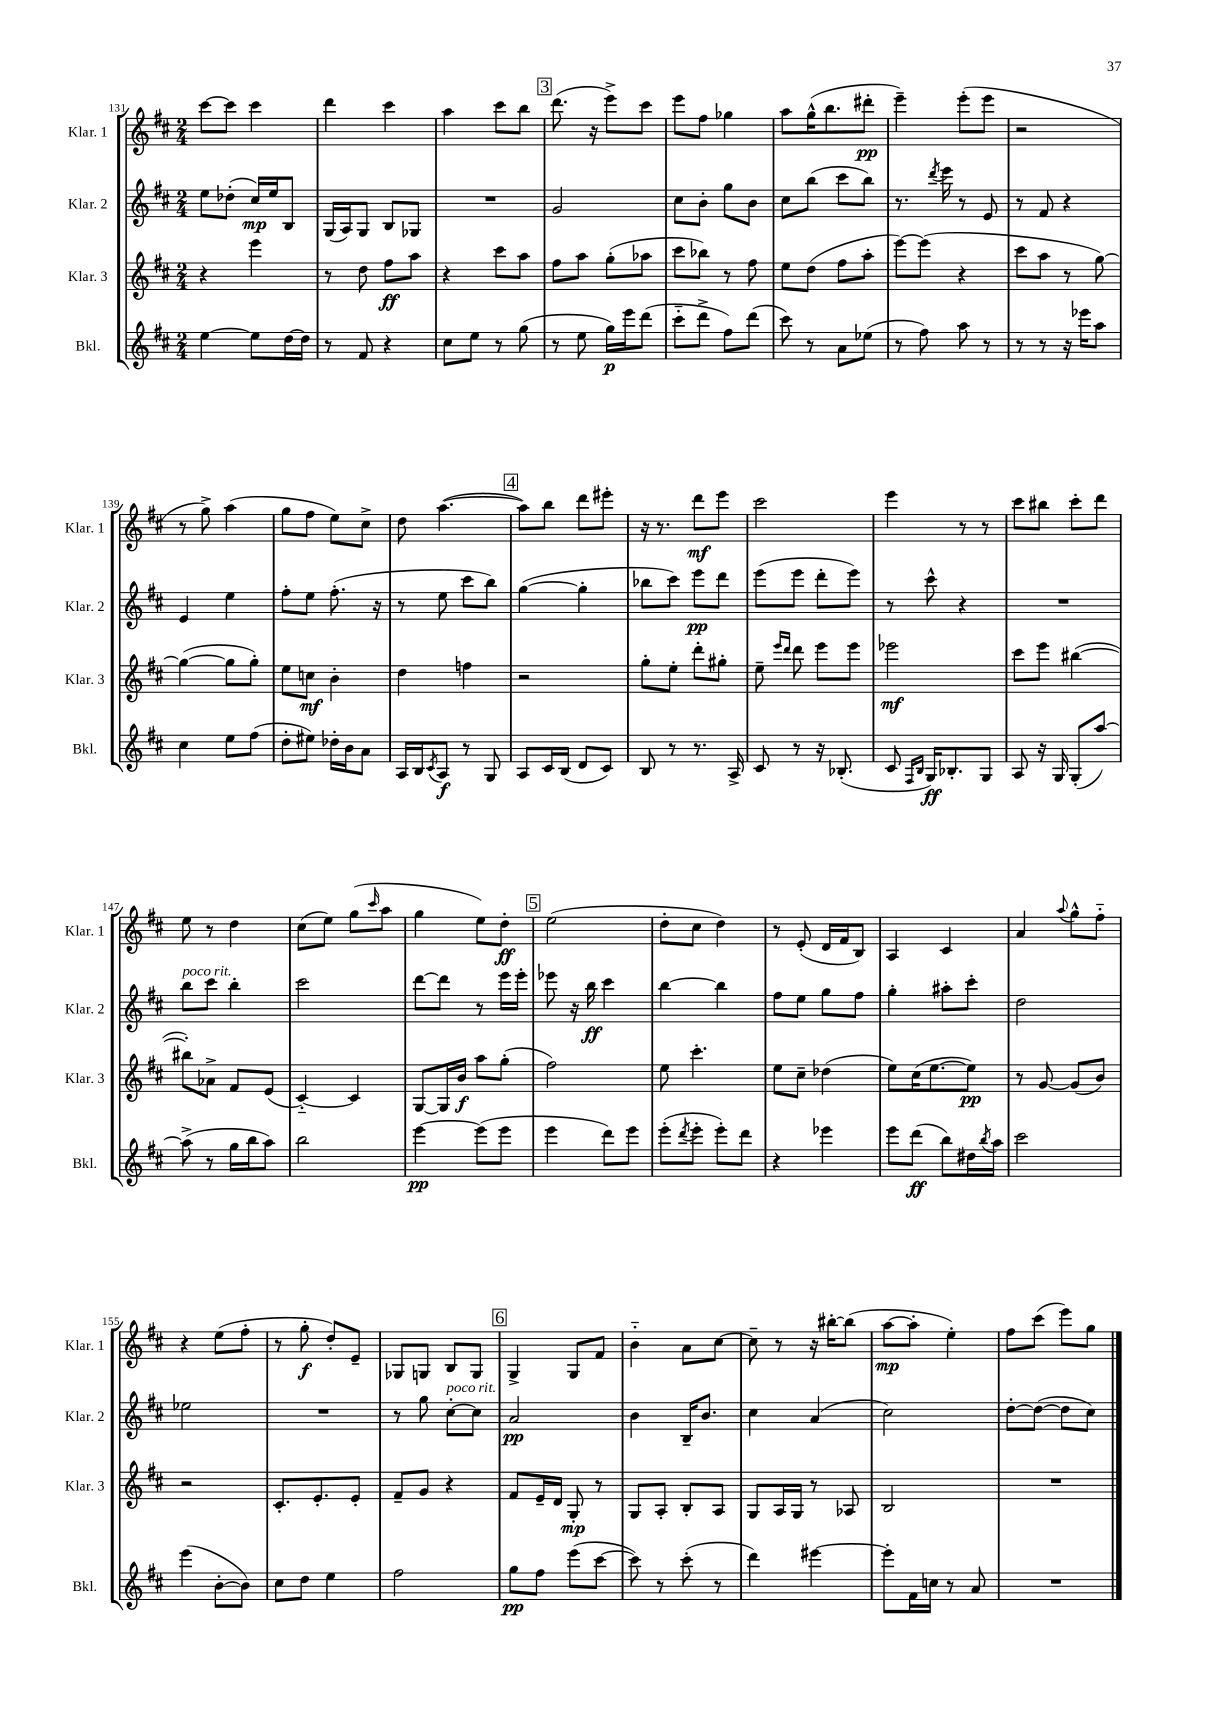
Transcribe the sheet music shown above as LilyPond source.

<<
\new StaffGroup <<
\new Staff = "s0" \with { instrumentName = "Klar. 1" shortInstrumentName = "Klar. 1" } {
    \clef treble \key d \major \numericTimeSignature \time 2/4
    cis'''8~ cis'''8 cis'''4 |
    d'''4 cis'''4 |
    a''4 cis'''8 b''8 |
    \mark \markup { \box "3" } d'''8.( r16 e'''8->) cis'''8 |
    e'''8 fis''8 ges''4 |
    a''8 g''16-^( b''8. dis'''8-.\pp |
    e'''4--) e'''8-.( e'''8 |
    r2 |
    r8 g''8->) a''4( |
    g''8 fis''8 e''8) cis''8-> |
    d''8 a''4.~( |
    \mark \markup { \box "4" } a''8) b''8 d'''8 eis'''8-. |
    r16 r8. d'''8\mf e'''8 |
    cis'''2 |
    e'''4 r8 r8 |
    cis'''8 bis''8 cis'''8-. d'''8 |
    e''8 r8 d''4 |
    cis''8( e''8) g''8( \grace { cis'''16 } a''8 |
    g''4 e''8) d''8-.\ff |
    \mark \markup { \box "5" } e''2( |
    d''8-. cis''8 d''4) |
    r8 e'8-.( d'16 fis'16 b8) |
    a4 cis'4 |
    a'4 \appoggiatura { a''8 } g''8-^ fis''8-_ |
    r4 e''8( fis''8-. |
    r8 g''8-.\f d''8-.) e'8-- |
    ges8 g8 b8 g8 |
    \mark \markup { \box "6" } g4-> g8 fis'8 |
    b'4-_ a'8 cis''8~ |
    cis''8-- r8 r16 bis''16~-. bis''8( |
    a''8~\mp a''8-. e''4-.) |
    fis''8 cis'''8( e'''8) g''8 \bar "|." |
}
\new Staff = "s1" \with { instrumentName = "Klar. 2" shortInstrumentName = "Klar. 2" } {
    \clef treble \key d \major \numericTimeSignature \time 2/4
    e''8 des''8-.( cis''16\mp) e''16 b8 |
    g16( a16) g8 b8 ges8 |
    R2 |
    \mark \markup { \box "3" } g'2 |
    cis''8 b'8-. g''8 b'8 |
    cis''8 b''8( cis'''8 b''8) |
    r8. \acciaccatura { d'''8 } e'''16 r8 e'8 |
    r8 fis'8 r4 |
    e'4 e''4 |
    fis''8-. e''8 fis''8.-.( r16 |
    r8 e''8 cis'''8 b''8) |
    \mark \markup { \box "4" } g''4~( g''4-. |
    bes''8 cis'''8) e'''8\pp d'''8 |
    e'''8( e'''8 d'''8-. e'''8) |
    r8 cis'''8-^ r4 |
    R2 |
    b''8^\markup { \italic "poco rit." } cis'''8 b''4-. |
    cis'''2 |
    d'''8~ d'''8 r8 e'''16 e'''16-. |
    \mark \markup { \box "5" } ees'''8 r16 b''16\ff cis'''4 |
    b''4~ b''4 |
    fis''8 e''8 g''8 fis''8 |
    g''4-. ais''8-. cis'''8-. |
    d''2 |
    ees''2 |
    R2 |
    r8 g''8 cis''8~-.^\markup { \italic "poco rit." } cis''8 |
    \mark \markup { \box "6" } a'2\pp |
    b'4 b16-- b'8. |
    cis''4 a'4( |
    cis''2) |
    d''8~-. d''8~( d''8 cis''8) \bar "|." |
}
\new Staff = "s2" \with { instrumentName = "Klar. 3" shortInstrumentName = "Klar. 3" } {
    \clef treble \key d \major \numericTimeSignature \time 2/4
    r4 e'''4 |
    r8 d''8 fis''8\ff a''8 |
    r4 cis'''8 a''8 |
    \mark \markup { \box "3" } fis''8 a''8 g''8-.( aes''8 |
    cis'''8 bes''8) r8 fis''8 |
    e''8 d''8( fis''8 a''8-. |
    e'''8~) e'''8( r4 |
    cis'''8 a''8 r8 g''8~) |
    g''4~( g''8 g''8-.) |
    e''8 c''8\mf b'4-. |
    d''4 f''4 |
    \mark \markup { \box "4" } r2 |
    g''8-. e''8-. d'''8-. gis''8-. |
    e''8-- \grace { e'''16 d'''16 } d'''8 e'''8 e'''8 |
    ees'''2\mf |
    cis'''8 e'''8 bis''4~( |
    bis''8-.) aes'8-> fis'8 e'8( |
    cis'4~-_) cis'4 |
    g8~ g16 b'16\f a''8 g''8-.( |
    \mark \markup { \box "5" } fis''2) |
    e''8 cis'''4.-. |
    e''8 cis''8-- des''4( |
    e''8) cis''16( e''8.~ e''8\pp) |
    r8 g'8~ g'8( b'8) |
    r2 |
    cis'8.-. e'8.-. e'8-. |
    fis'8-- g'8 r4 |
    \mark \markup { \box "6" } fis'8 e'16-- d'16 g8-.\mp r8 |
    g8 a8-. b8-. a8 |
    g8 a16 g16 r8 aes8 |
    b2 |
    R2 \bar "|." |
}
\new Staff = "s3" \with { instrumentName = "Bkl." shortInstrumentName = "Bkl." } {
    \clef treble \key d \major \numericTimeSignature \time 2/4
    e''4~ e''8 d''16~ d''16 |
    r8 fis'8 r4 |
    cis''8 e''8 r8 g''8( |
    \mark \markup { \box "3" } r8 e''8 g''16\p) e'''16 d'''8( |
    cis'''8-_ d'''8-> fis''8) d'''8( |
    cis'''8) r8 a'8 ees''8( |
    r8 fis''8) a''8 r8 |
    r8 r8 r16 ees'''16 a''8 |
    cis''4 e''8 fis''8( |
    d''8-. eis''8) des''16-. b'16 a'8 |
    a16 b16 \acciaccatura { cis'8 } a8\f r8 g8 |
    \mark \markup { \box "4" } a8 cis'16 b16( d'8 cis'8) |
    b8 r8 r8. a16-> |
    cis'8 r8 r16 bes8.-.( |
    cis'8 \grace { fis16 b16 } g16\ff) bes8.-. g8 |
    a8 r16 g16 g8-.( a''8~) |
    a''8->( r8 g''16 b''16 a''8) |
    b''2 |
    e'''4~\pp e'''8( e'''8 |
    \mark \markup { \box "5" } e'''4 d'''8) e'''8 |
    e'''8-.( \acciaccatura { d'''8 } e'''8-. e'''8-.) d'''8 |
    r4 ees'''4 |
    e'''8 d'''8\ff( b''8) dis''16 \acciaccatura { b''8 } a''16 |
    cis'''2 |
    e'''4( b'8~-. b'8) |
    cis''8 d''8 e''4 |
    fis''2 |
    \mark \markup { \box "6" } g''8\pp fis''8 e'''8( cis'''8~ |
    cis'''8) r8 cis'''8-.( r8 |
    d'''4) eis'''4~ |
    eis'''8-. fis'16 c''16 r8 a'8 |
    R2 \bar "|." |
}
>>
>>
\layout { \context { \Score currentBarNumber = #131 } }
